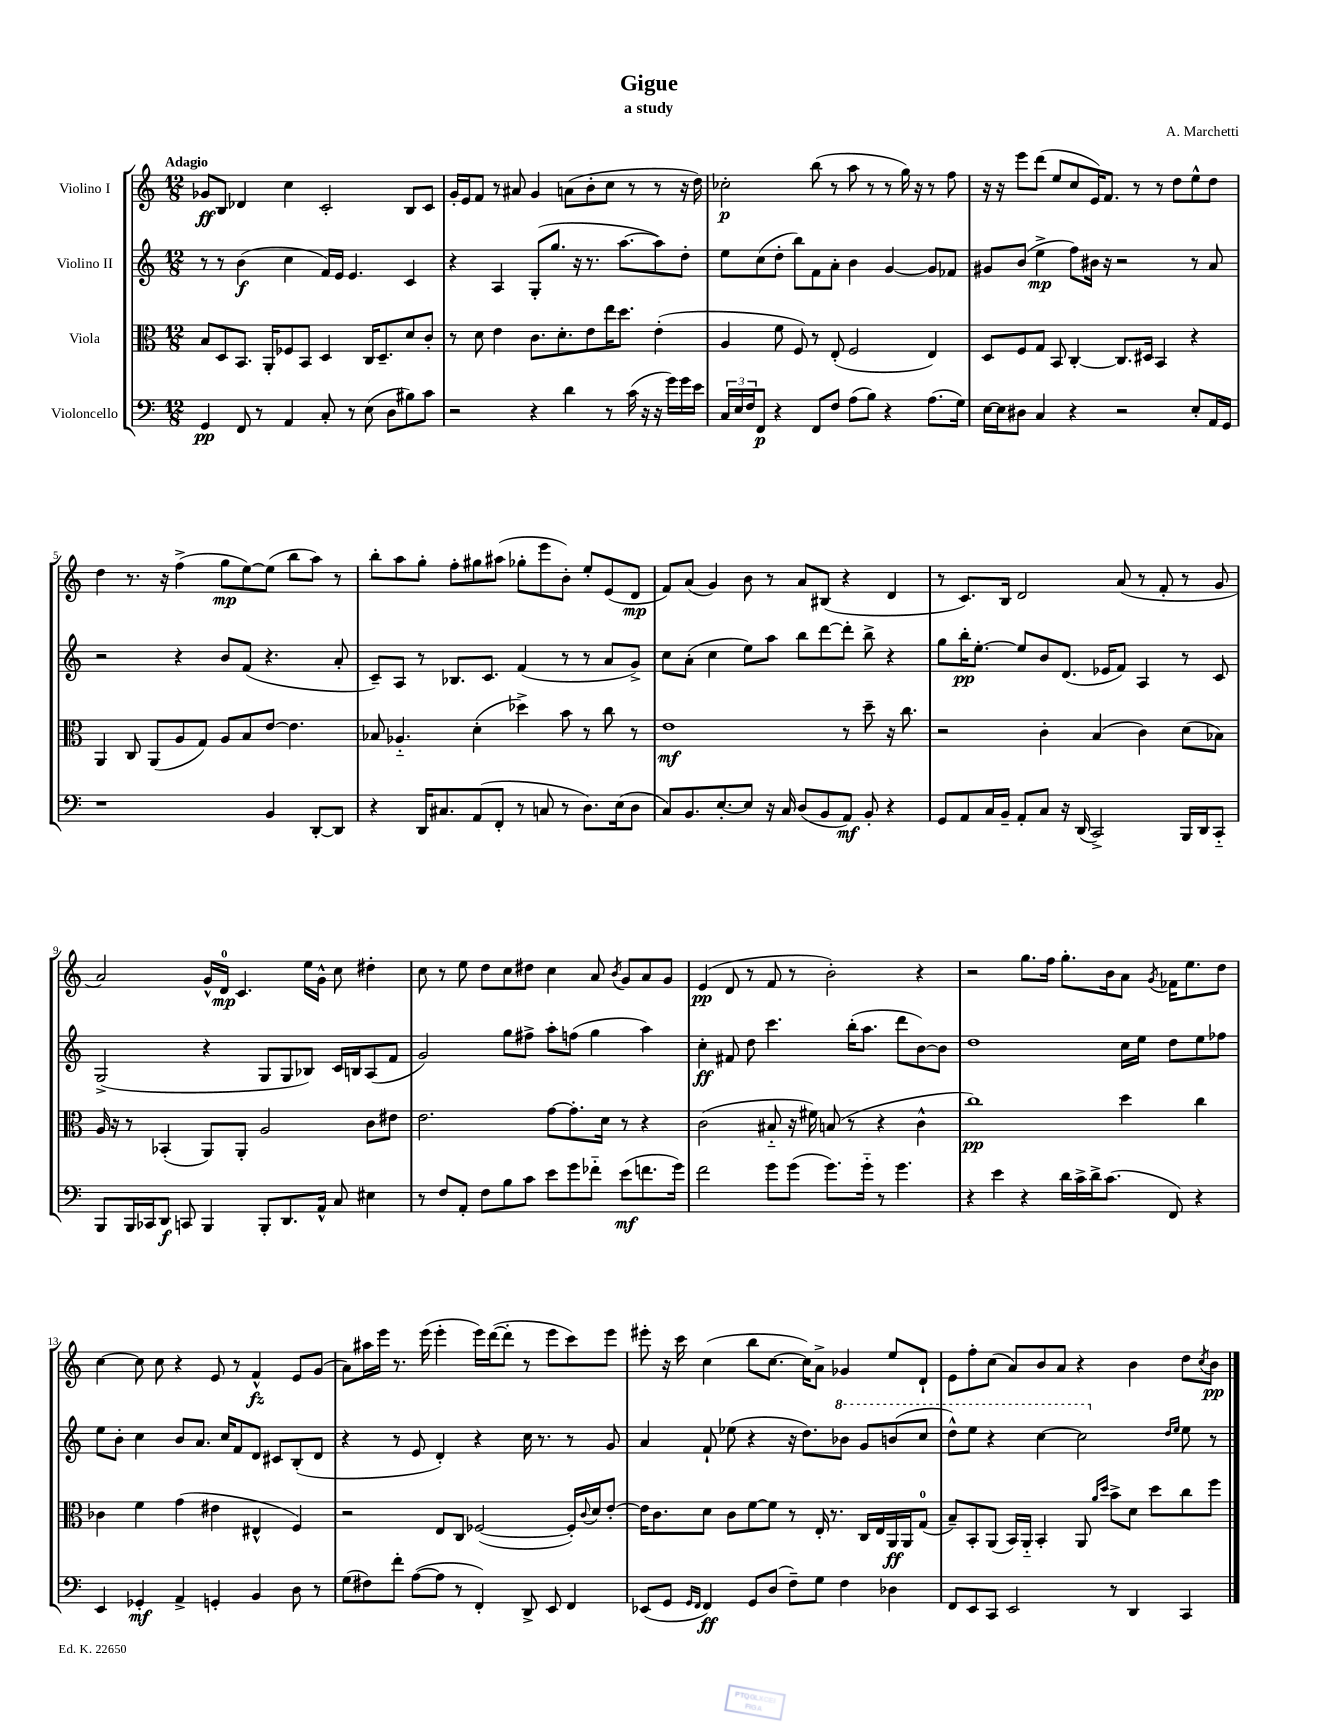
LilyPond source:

\header { title = "Gigue" composer = "A. Marchetti" subtitle = "a study" }
<<
\new StaffGroup <<
\new Staff = "s0" \with { instrumentName = "Violino I" } {
    \clef treble \key c \major \numericTimeSignature \time 12/8 \tempo "Adagio"
    ges'8\ff b8 des'4 c''4 c'2-. b8 c'8 |
    g'16-. e'16 f'8 r8 ais'8 g'4 a'8( b'8-. c''8 r8 r8 r16 d''16) |
    ces''2-.\p b''8( r8 a''8 r8 r8 g''16) r16 r8 f''8 |
    r16 r16 e'''8 d'''8( e''8 c''8 e'16) f'8. r8 r8 d''8 e''8-^ d''8 |
    d''4 r8. r16 f''4->( g''8\mp e''8~) e''8( b''8 a''8) r8 |
    b''8-. a''8 g''8-. f''8-. gis''8 ais''8( ges''8-. e'''8 b'8-.) e''8-. e'8( d'8\mp |
    f'8) a'8( g'4) b'8 r8 a'8 bis8( r4 d'4 |
    r8 c'8.) b16 d'2 a'8( r8 f'8-. r8 g'8 |
    a'2) g'16-^ d'16-0\mp c'4. e''16 g'16-^ c''8 dis''4-. |
    c''8 r8 e''8 d''8 c''8 dis''8 c''4 a'8 \acciaccatura { b'8 } g'8 a'8 g'8 |
    e'4\pp( d'8 r8 f'8 r8 b'2-.) r4 |
    r2 g''8. f''16 g''8.-. b'16 a'8 \acciaccatura { g'8 } fes'16 e''8. d''8 |
    c''4~ c''8 c''8 r4 e'8 r8 f'4-^\fz e'8 g'8( |
    a'8) ais''16 e'''16 r8. e'''16( e'''4-. e'''16) d'''16~( d'''8-. r8 e'''8 c'''8) e'''8 |
    eis'''8-. r16 c'''16 c''4( b''8 c''8.~ c''16) a'8-> ges'4 e''8 d'8-! |
    e'8 f''8-. c''8( a'8) b'8 a'8 r4 b'4 d''8 \acciaccatura { c''8 } b'8\pp \bar "|." |
}
\new Staff = "s1" \with { instrumentName = "Violino II" } {
    \clef treble \key c \major \numericTimeSignature \time 12/8
    r8 r8 b'4\f( c''4 f'16) e'16 e'4. c'4 |
    r4 a4 g8-.( g''8. r16 r8. a''8.~ a''8) d''8-. |
    e''8 c''8( d''8-. b''8) f'8 a'8-. b'4 g'4~ g'8 fes'8 |
    gis'8 b'8( e''4->\mp f''8) bis'16 r16 r2 r8 a'8 |
    r2 r4 b'8 f'8( r4. a'8-. |
    c'8--) a8 r8 bes8. c'8. f'4( r8 r8 a'8 g'8->) |
    c''8 a'8-.( c''4 e''8) a''8 b''8 d'''8~ d'''8-. b''8-> r4 |
    g''8 b''16-.\pp e''8.~-. e''8 b'8 d'8.( ees'16 f'8) a4 r8 c'8 |
    g2->( r4 g8 g8 bes8) c'16 b16 a8( f'8 |
    g'2) g''8 fis''8-> a''8-. f''8( g''4 a''4) |
    c''4-.\ff fis'8 d''8 c'''4. b''16-.( a''8. d'''8 b'8~) b'8 |
    d''1 c''16 e''16 d''8 e''8 fes''8 |
    e''8 b'8-. c''4 b'8 a'8. c''16 f'8 d'8 cis'8 b8-.( d'8 |
    r4 r8 e'8 d'4-.) r4 c''16 r8. r8 g'8 |
    a'4 f'8-! ees''8( r4 r16 d''8.) \ottava #1 bes''8 g''8 b''8( c'''8 |
    d'''8-^) e'''8 r4 c'''4~ c'''2 \ottava #0 \grace { d''16 e''16 } e''8 r8 \bar "|." |
}
\new Staff = "s2" \with { instrumentName = "Viola" } {
    \clef alto \key c \major \numericTimeSignature \time 12/8
    b8 d8 b,8. a,16-. fes8 b,8 d4 c16 d8.-- d'8 c'8-. |
    r8 d'8 e'4 c'8. d'8.-. e'8 e''16 d''8. e'4-.( |
    a4 f'8 f8) r8 e8-.( f2 e4) |
    d8 f8 g8 b,8 c4~-. c8. dis16 b,4 r4 |
    a,4 c8 a,8( a8 g8) a8 b8 e'8~ e'4. |
    bes8 aes4.-_ d'4-.( des''4->) b'8 r8 c''8 r8 |
    e'1\mf r8 d''8-- r16 c''8. |
    r2 c'4-. b4( c'4) d'8( bes8) |
    a16 r16 r8 bes,4-.( a,8) a,8-. a2 c'8 eis'8 |
    e'2. g'8~ g'8.-. d'16 r8 r4 |
    c'2( bis8-_ r16 fis'16) b8( r8 r4 c'4-^ |
    c''1\pp) d''4 c''4 |
    ces'4 f'4 g'4( eis'4 eis4-^ f4) |
    r2 e8 c8 fes2~( fes16-.) \appoggiatura { c'8 } d'16 e'8~-. |
    e'16 c'8. d'8 c'8 f'8~ f'8 r8 e16-. r8. c16 e16 a,16\ff a,16 g8-0( |
    b8--) b,8-. a,8( b,16) a,16-_ b,4-. a,8 \grace { a'16 d''16 } b'8-> d'8 d''8 c''8 f''8 \bar "|." |
}
\new Staff = "s3" \with { instrumentName = "Violoncello" } {
    \clef bass \key c \major \numericTimeSignature \time 12/8
    g,4\pp f,8 r8 a,4 c8-. r8 e8( d8 bis8) c'8 |
    r2 r4 d'4 r8 c'16( r16 r16 g'16) g'16 e'16 |
    \tuplet 3/2 { c16 e16 f16 } f,8\p r4 f,8 f8 a8( b8) r4 a8.( g16) |
    e16~ e16 dis8 c4 r4 r2 e8-. a,16 g,16 |
    r1 b,4 d,8~-. d,8 |
    r4 d,16 cis8. a,8( f,8-. r8 c8 r8 d8.) e16( d8 |
    c8) b,8. e8.~-. e8 r16 c16 d8( b,8 a,8\mf) b,8-. r4 |
    g,8 a,8 c16 b,16-- a,8-. c8 r16 d,16( c,2->) b,,16 d,16 c,8-_ |
    b,,8 b,,16 ces,16 d,8\f c,8 b,,4 b,,8-. d,8. a,16-^ c8 eis4 |
    r8 f8 a,8-. f8 b8 c'8 e'8 g'8 fes'8-_ e'8\mf( f'8. g'16) |
    f'2 g'8 g'8( g'8.) g'16-_ r8 g'4. |
    r4 e'4 r4 d'16 c'16-> d'16-> c'8.( f,8) r4 |
    e,4 ges,4-.\mf a,4-> g,4-. b,4 d8 r8 |
    g8( fis8) f'8-. a8~( a8 r8 f,4-.) d,8-> e,8 f,4 |
    ees,8( g,8 \grace { g,16 f,16 } f,4\ff) g,8 d8( f8--) g8 f4 des4 |
    f,8 e,8 c,8 e,2 r8 d,4 c,4 \bar "|." |
}
>>
>>
